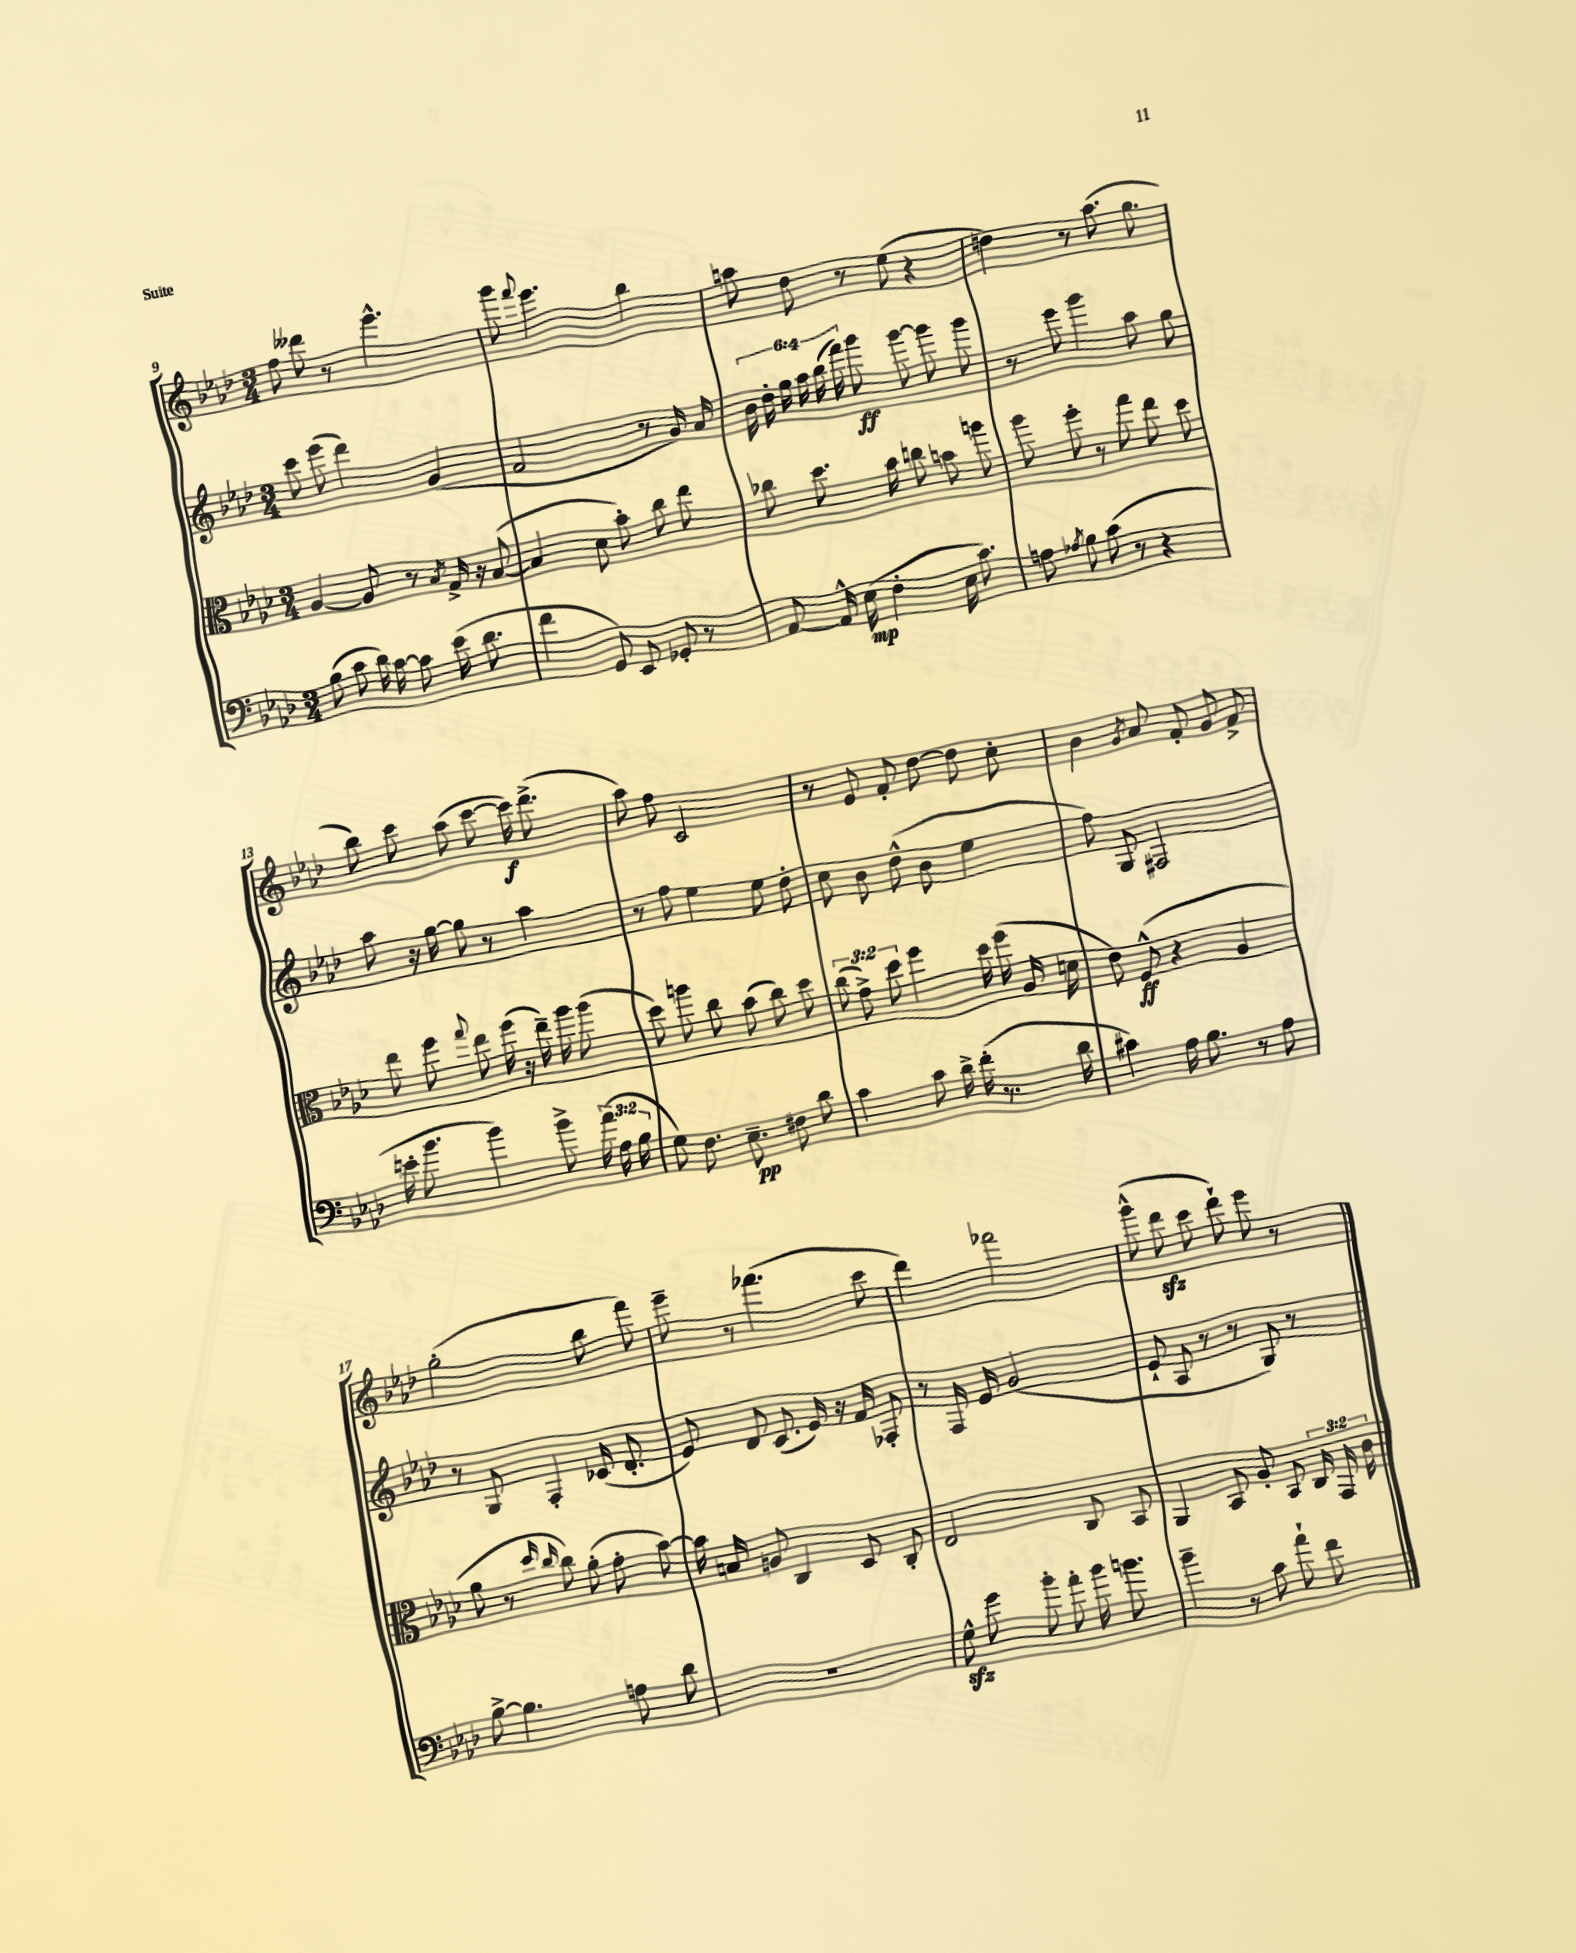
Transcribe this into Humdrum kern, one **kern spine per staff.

**kern	**kern	**kern	**kern
*staff4	*staff3	*staff2	*staff1
*clefF4	*clefC3	*clefG2	*clefG2
*k[b-e-a-d-]	*k[b-e-a-d-]	*k[b-e-a-d-]	*k[b-e-a-d-]
*M3/4	*M3/4	*M3/4	*M3/4
(8B-	[4A-	8ccc	8ff
8c	.	(8eee-	8ddd--
16d-)	8A-]	4ddd-)	8r
[16c	.	.	.
8c]	8r	.	4.eee-^^
.	8qB-	.	.
(16e-	16G^	(4g	.
8.d-	16r	.	.
.	([8B-	.	.
=	=	=	=
4f	4B-]	2f	8ggg
.	.	.	8qqfff
.	.	.	4.eee-
8GG)	8d-	.	.
8EE-	8b-')	.	.
8GG-'	8cc	8r	4bb-
8r	8ee-	16g)	.
.	.	16a-	.
=	=	=	=
[8AA-	8cc-	24b-	8aa
.	.	24dd-'	.
.	.	24gg	.
16AA-^^]	8.dd-	24aa-	8dd-
.	.	(24bb-	.
(16E-	.	.	.
.	.	24fff)	.
4F'	.	8ggg	8r
.	16b-	.	.
.	8cc	[8ggg	(8ee-
16E-	8b	8ggg]	4r
8.c)	.	.	.
.	8aa	8ggg	.
=	=	=	=
8A	8aa-	8r	4dd)
8qA-	.	.	.
8B-	8ff'	8eee-	.
(8c	8r	4ggg	8r
8r	8gg	.	(8.aa-
4r	8ee-	8aa-	.
.	.	.	8.gg
.	8dd-	8gg	.
=	=	=	=
16e'	8ee-	8aa-	8bb-)
8.b-	.	.	.
.	8ff	16r	8ccc
.	.	[16gg	.
.	8qqgg	.	.
4b-)	8ee-	8gg]	(8aa-
.	(16ff	8r	[8ccc
.	16r	.	.
8b-^	16ee-~)	4aa-	16ccc])
.	16aa-	.	(8.ddd-^
(24a-	(8aa-	.	.
24A-	.	.	.
24B-	.	.	.
=	=	=	=
8G)	8dd-)	8r	8aa-)
8.F	8aa	8ff	8ff
.	8cc	4ee-	2c
8.E-~	.	.	.
.	(8b-	.	.
8F#	8cc)	8ee-	.
8d-	8dd-	8dd-'	.
=	=	=	=
4c	(12cc	8cc	8r
.	12g^)	.	.
.	.	8b-	8e-
.	12dd-	.	.
8c	4ff	(8dd-^^	8f'
16d-^	.	8b-	[8dd-
(16f'	.	.	.
8.r	16dd-	4ee-	8dd-]
.	(16ff	.	.
.	16A-	.	8cc'
16d-	16d	.	.
=	=	=	=
4c#)	8e-)	8ff)	4b-
.	(8F^^	8G	.
.	.	.	8qg
16A-	4r	2F#	8a-
8.B-	.	.	.
.	.	.	8f'
8r	4A-	.	8g
8A-	.	.	8f^
=	=	=	=
[8B-^	8a-	8r	(2gg'
4.B-]	8r	8G	.
.	16qqdd-	.	.
.	16qqcc	.	.
.	8cc)	4F'	.
.	(8a-'	.	.
8A	8g'	(16c-	8bb-
.	.	8.d-'	.
8d-	[8b-)	.	8fff)
=	=	=	=
2.r	16b-]	8e-)	8eee-~
.	16B	.	.
.	8A	8d-	8r
.	4C	(8.c	(4.fff-
.	.	16e-)	.
.	8D-	16r	.
.	.	16f	.
.	8C'	8F-'	8ccc
=	=	=	=
8G^^	2E-	8r	4ddd-)
8g	.	16F	.
.	.	16e-	.
8b-'	.	(2g	2fff-
8a-'	.	.	.
16b-	8C	.	.
8.b	.	.	.
.	8BB-	.	.
=	=	=	=
4b-~	4AA-	8e-`	(8ggg^^
.	.	8A-	8ddd-
8r	8BB-	8r	8ccc
8c	8A-'	8r	8ddd-`)
8a-`	8BB-	8G)	8eee-
8f	24C	8r	8r
.	24GG	.	.
.	24c	.	.
==	==	==	==
*-	*-	*-	*-
